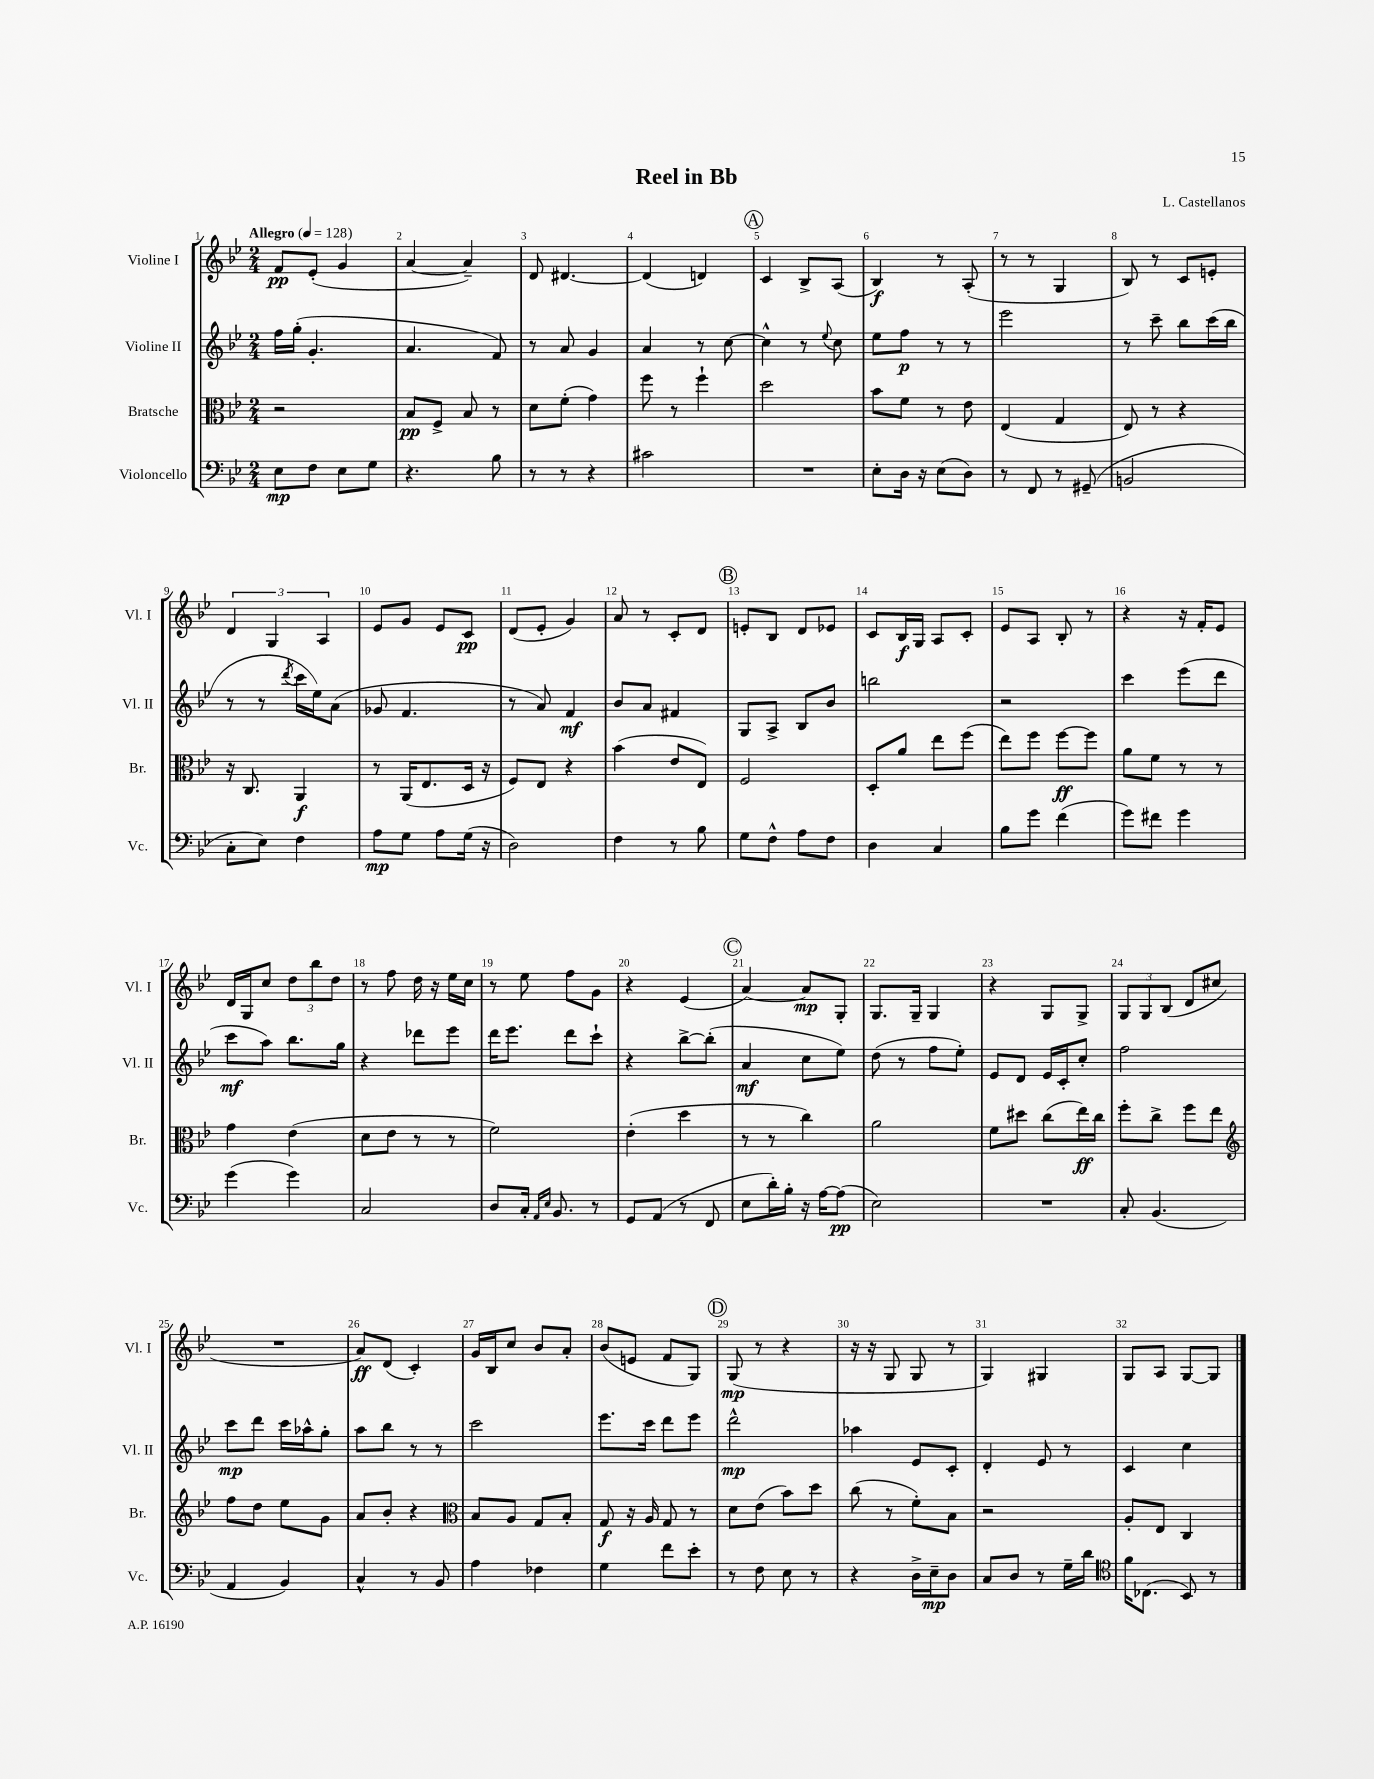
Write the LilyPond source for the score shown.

\header { title = "Reel in Bb" composer = "L. Castellanos" }
<<
\new StaffGroup <<
\new Staff = "s0" \with { instrumentName = "Violine I" shortInstrumentName = "Vl. I" } {
    \clef treble \key bes \major \numericTimeSignature \time 2/4 \tempo "Allegro" 4 = 128
    f'8\pp ees'8-.( g'4 |
    a'4~ a'4--) |
    d'8 dis'4.~ |
    dis'4( d'4) |
    \mark \markup { \circle "A" } c'4 bes8-> a8( |
    bes4\f) r8 a8-.( |
    r8 r8 g4 |
    bes8) r8 c'8 e'8-. |
    \tuplet 3/2 { d'4 g4 a4 } |
    ees'8 g'8 ees'8 c'8\pp |
    d'8( ees'8-. g'4) |
    a'8 r8 c'8-. d'8 |
    \mark \markup { \circle "B" } e'8-. bes8 d'8 ees'8 |
    c'8 bes16\f g16 a8 c'8-. |
    ees'8 a8 bes8-. r8 |
    r4 r16 f'16-. ees'8 |
    d'16 g16 c''8 \tuplet 3/2 { d''8 bes''8 d''8 } |
    r8 f''8 d''16 r16 ees''16 c''16 |
    r8 ees''8 f''8 g'8 |
    r4 ees'4( |
    \mark \markup { \circle "C" } a'4~) a'8\mp g8-. |
    g8. g16-- g4 |
    r4 g8 g8-> |
    \tuplet 3/2 { g8 g8 bes8( } d'8 cis''8 |
    R2 |
    a'8\ff) d'8( c'4-.) |
    g'16 bes16 c''8 bes'8 a'8-. |
    bes'8( e'8 f'8 g8) |
    \mark \markup { \circle "D" } g8\mp( r8 r4 |
    r16 r16 g8 g8 r8 |
    g4) gis4 |
    g8 a8 g8~ g8 \bar "|." |
}
\new Staff = "s1" \with { instrumentName = "Violine II" shortInstrumentName = "Vl. II" } {
    \clef treble \key bes \major \numericTimeSignature \time 2/4
    f''16 g''16-.( g'4.-. |
    a'4. f'8) |
    r8 a'8 g'4 |
    a'4 r8 c''8~ |
    \mark \markup { \circle "A" } c''4-^ r8 \appoggiatura { ees''8 } c''8 |
    ees''8 f''8\p r8 r8 |
    ees'''2 |
    r8 c'''8-- bes''8 c'''16( bes''16 |
    r8 r8 \acciaccatura { d'''8 } c'''16 ees''16) a'8( |
    ges'8 f'4. |
    r8 a'8) f'4\mf |
    bes'8 a'8 fis'4 |
    \mark \markup { \circle "B" } g8 a8-> bes8 bes'8 |
    b''2 |
    r2 |
    c'''4 ees'''8( d'''8 |
    c'''8\mf a''8) bes''8. g''16 |
    r4 des'''8 ees'''8 |
    d'''16 ees'''8. d'''8 c'''8-! |
    r4 bes''8~-> bes''8-.( |
    \mark \markup { \circle "C" } a'4\mf c''8 ees''8) |
    d''8( r8 f''8 ees''8-.) |
    ees'8 d'8 ees'16 c'16-. c''8-. |
    f''2 |
    c'''8\mp d'''8 c'''16 aes''16-^ g''8-. |
    a''8 bes''8 r8 r8 |
    c'''2 |
    ees'''8. c'''16 d'''8 ees'''8 |
    \mark \markup { \circle "D" } d'''2-^\mp |
    aes''4 ees'8 c'8-. |
    d'4-. ees'8 r8 |
    c'4 c''4 \bar "|." |
}
\new Staff = "s2" \with { instrumentName = "Bratsche" shortInstrumentName = "Br." } {
    \clef alto \key bes \major \numericTimeSignature \time 2/4
    r2 |
    bes8\pp f8-> bes8 r8 |
    d'8 f'8-.( g'4) |
    f''8 r8 f''4-! |
    \mark \markup { \circle "A" } d''2 |
    bes'8 f'8 r8 ees'8 |
    ees4( g4 |
    ees8) r8 r4 |
    r16 c8. a,4\f |
    r8 a,16( ees8. d16 r16 |
    f8) ees8 r4 |
    bes'4( ees'8 ees8) |
    \mark \markup { \circle "B" } f2 |
    d8-. a'8 ees''8 f''8( |
    ees''8) f''8 f''8~\ff f''8 |
    a'8 f'8 r8 r8 |
    g'4 ees'4( |
    d'8 ees'8 r8 r8 |
    f'2) |
    ees'4-.( d''4 |
    \mark \markup { \circle "C" } r8 r8 c''4) |
    a'2 |
    f'8 dis''8 c''8( ees''16\ff) c''16 |
    f''8-. c''8-> f''8 ees''8 |
    \clef treble f''8 d''8 ees''8 g'8 |
    a'8 bes'8-. r4 |
    \clef alto bes8 a8 g8 bes8-. |
    g8\f r16 a16 g8 r8 |
    \mark \markup { \circle "D" } d'8 ees'8( bes'8) d''8 |
    c''8( r8 f'8-.) bes8 |
    r2 |
    a8-. ees8 c4 \bar "|." |
}
\new Staff = "s3" \with { instrumentName = "Violoncello" shortInstrumentName = "Vc." } {
    \clef bass \key bes \major \numericTimeSignature \time 2/4
    ees8\mp f8 ees8 g8 |
    r4. bes8 |
    r8 r8 r4 |
    cis'2 |
    \mark \markup { \circle "A" } R2 |
    ees8-. d16 r16 ees8( d8) |
    r8 f,8 r8 gis,8--( |
    b,2 |
    c8-. ees8) f4 |
    a8\mp g8 a8 g16( r16 |
    d2) |
    f4 r8 bes8 |
    \mark \markup { \circle "B" } g8 f8-^ a8 f8 |
    d4 c4 |
    bes8 g'8 f'4( |
    g'8) fis'8 g'4 |
    g'4( g'4) |
    c2 |
    d8 c16-. \grace { a,16 ees16 } bes,8. r8 |
    g,8 a,8( r8 f,8 |
    \mark \markup { \circle "C" } ees8 d'16-.) bes16-. r16 a16~ a8\pp( |
    ees2) |
    R2 |
    c8-. bes,4.( |
    a,4 bes,4) |
    c4-^ r8 bes,8 |
    a4 fes4 |
    g4 f'8 ees'8-. |
    \mark \markup { \circle "D" } r8 f8 ees8 r8 |
    r4 d16-> ees16--\mp d8 |
    c8 d8 r8 g16-- d'16 |
    \clef tenor f'16 ces8.( bes,8) r8 \bar "|." |
}
>>
>>
\layout { \context { \Score \override BarNumber.break-visibility = ##(#f #t #t) barNumberVisibility = #all-bar-numbers-visible } }
